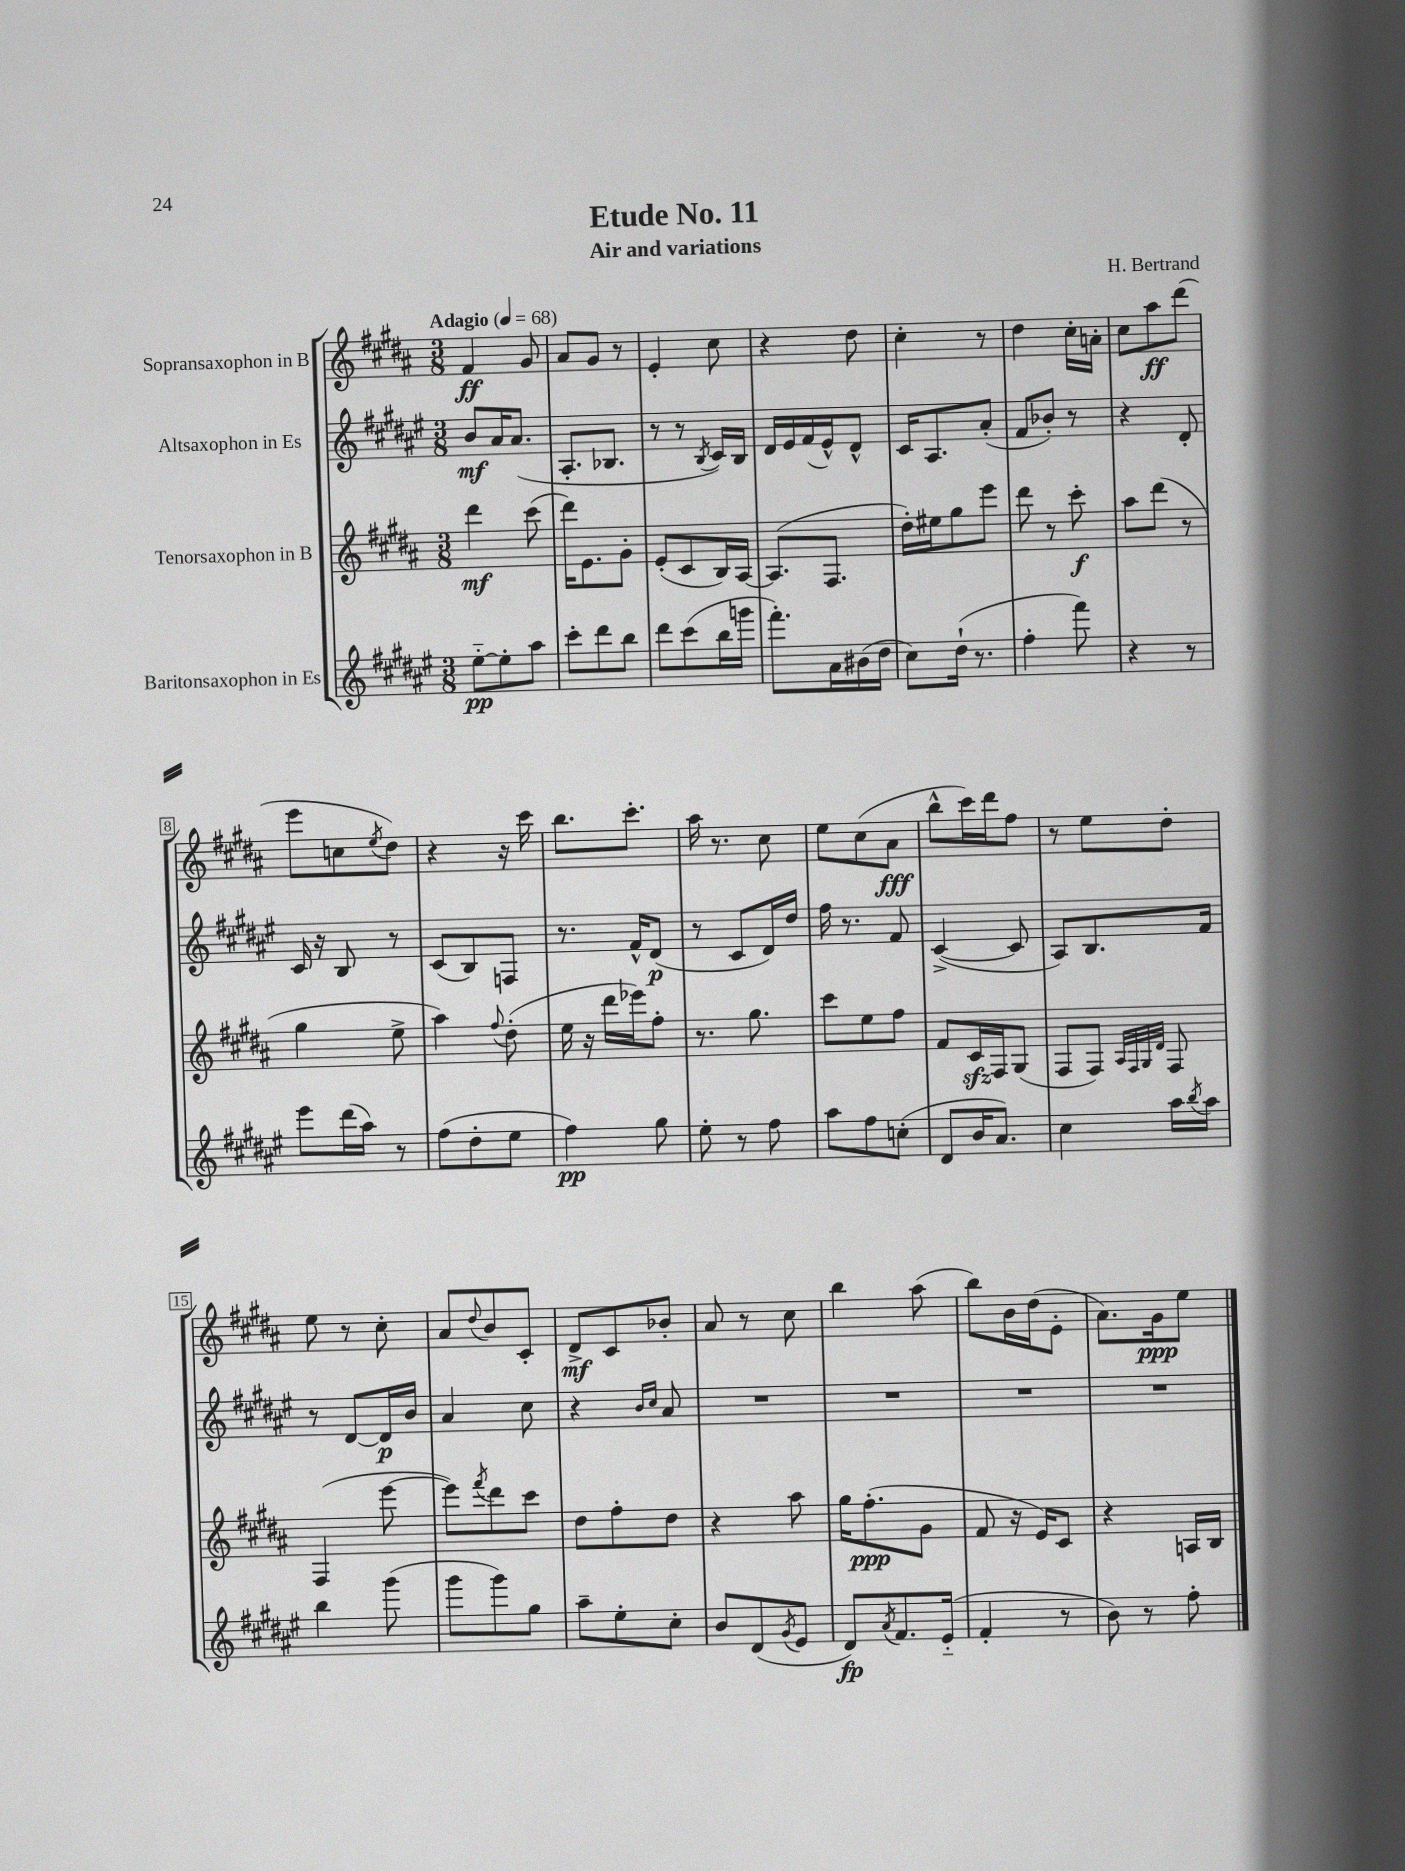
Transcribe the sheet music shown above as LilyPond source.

\header { title = "Etude No. 11" composer = "H. Bertrand" subtitle = "Air and variations" }
<<
\new StaffGroup <<
\new Staff = "s0" \with { instrumentName = "Sopransaxophon in B" } {
    \clef treble \key b \major \numericTimeSignature \time 3/8 \tempo "Adagio" 4 = 68
    fis'4\ff gis'8 |
    ais'8 gis'8 r8 |
    e'4-. cis''8 |
    r4 dis''8 |
    cis''4-. r8 |
    dis''4 cis''16-. a'16-. |
    cis''8 ais''8\ff dis'''8( |
    e'''8 c''8 \acciaccatura { e''8 } dis''8) |
    r4 r16 cis'''16 |
    b''8. cis'''8.-. |
    ais''16 r8. cis''8 |
    e''8 cis''8( ais'8\fff |
    b''8-^ cis'''16) dis'''16 fis''8 |
    r8 e''8 dis''8-. |
    e''8 r8 cis''8-. |
    ais'8 \appoggiatura { dis''8 } b'8 cis'8-. |
    dis'8->\mf cis'8 bes'8-. |
    ais'8 r8 cis''8 |
    b''4 ais''8( |
    b''8) b'16 dis''16( e'8-. |
    ais'8.) gis'16\ppp e''8 \bar "|." |
}
\new Staff = "s1" \with { instrumentName = "Altsaxophon in Es" } {
    \clef treble \key fis \major \numericTimeSignature \time 3/8
    b'8\mf ais'16 ais'8.( |
    ais8.-. bes8. |
    r8 r8 \acciaccatura { b8 } cis'16) b16 |
    dis'16 eis'16 fis'16( eis'16-^) dis'8-^ |
    cis'16 ais8. ais'8-.( |
    fis'8 bes'8-.) r8 |
    r4 dis'8-. |
    cis'16 r16 b8 r8 |
    cis'8( b8) f8 |
    r8. fis'16-^ dis'8\p( |
    r8 cis'8 dis'16) dis''16 |
    fis''16 r8. fis'8 |
    cis'4~->( cis'8 |
    ais8) b8. fis'16 |
    r8 dis'8~ dis'16\p b'16 |
    ais'4 cis''8 |
    r4 \grace { b'16 cis''16 } ais'8 |
    R4. |
    R4. |
    R4. |
    R4. \bar "|." |
}
\new Staff = "s2" \with { instrumentName = "Tenorsaxophon in B" } {
    \clef treble \key b \major \numericTimeSignature \time 3/8
    dis'''4\mf cis'''8( |
    dis'''16) e'8. gis'8-. |
    e'8-.( cis'8 b16) ais16~ |
    ais8.( fis8. |
    dis''16-.) eis''16 gis''8 e'''8 |
    dis'''8 r8 cis'''8-.\f |
    ais''8 dis'''8( r8 |
    gis''4 e''8-> |
    ais''4) \appoggiatura { fis''8 } dis''8-.( |
    e''16 r16 dis'''16 ees'''16) fis''8-. |
    r8. gis''8. |
    cis'''8 e''8 fis''8 |
    fis'8 cis'16\sfz fis16 gis8( |
    fis8 fis8) \grace { ais32 fis32 gis32 dis'32 } fis8 |
    fis4( e'''8~ |
    e'''8) \acciaccatura { fis'''8 } dis'''8 cis'''8 |
    dis''8 fis''8-. dis''8 |
    r4 ais''8 |
    gis''16 fis''8.-.\ppp( gis'8 |
    fis'8 r16 e'16) cis'8 |
    r4 a16 b16 \bar "|." |
}
\new Staff = "s3" \with { instrumentName = "Baritonsaxophon in Es" } {
    \clef treble \key fis \major \numericTimeSignature \time 3/8
    eis''8~-_\pp eis''8-. ais''8 |
    cis'''8-. dis'''8 b''8 |
    dis'''8 cis'''8( b''16 g'''16 |
    fis'''8.-.) ais'16 bis'16( dis''16 |
    cis''8) dis''16-!( r8. |
    fis''4-. fis'''8) |
    r4 r8 |
    eis'''8 dis'''16( ais''16) r8 |
    fis''8( dis''8-. eis''8 |
    fis''4\pp) gis''8 |
    eis''8-. r8 fis''8 |
    ais''8 fis''8 c''8-.( |
    dis'8 b'16 ais'8.) |
    cis''4 ais''16 \acciaccatura { b''8 } ais''16 |
    b''4 gis'''8( |
    gis'''8 gis'''8) gis''8 |
    ais''8-- eis''8-. cis''8-. |
    b'8 dis'8( \acciaccatura { gis'8 } eis'8 |
    dis'8\fp) \acciaccatura { ais'8 } fis'8. eis'16-_( |
    fis'4-. r8 |
    b'8) r8 fis''8-. \bar "|." |
}
>>
>>
\layout { \context { \Score \override BarNumber.stencil = #(make-stencil-boxer 0.1 0.3 ly:text-interface::print) } }
